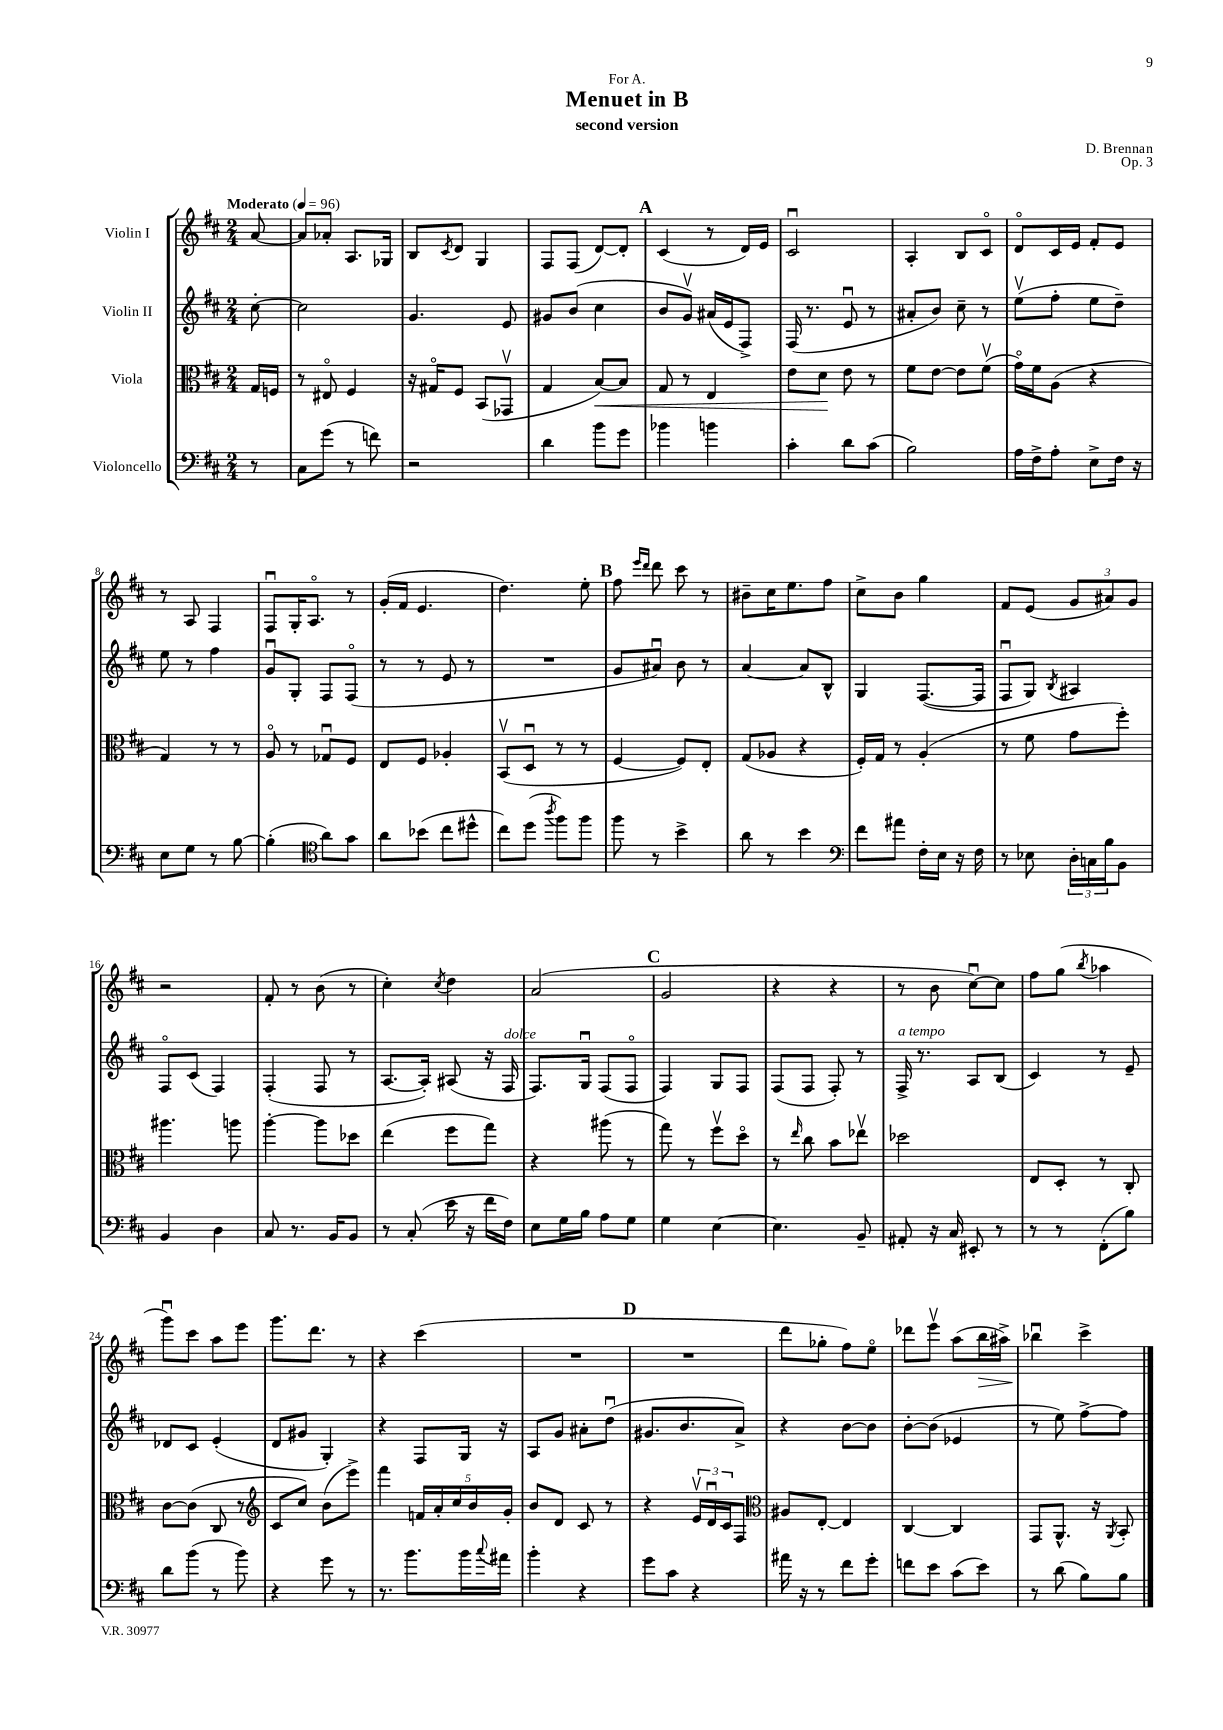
\header { title = "Menuet in B" composer = "D. Brennan" subtitle = "second version" dedication = "For A." opus = "Op. 3" }
<<
\new StaffGroup <<
\new Staff = "s0" \with { instrumentName = "Violin I" } {
    \clef treble \key d \major \numericTimeSignature \time 2/4 \partial 8 \tempo "Moderato" 4 = 96
    a'8~ |
    a'8 aes'8-. a8. ges16 |
    b8 \acciaccatura { cis'8 } d'8 g4 |
    fis8 fis8( d'8~) d'8-. |
    \mark \markup { \bold "A" } cis'4( r8 d'16) e'16 |
    cis'2\downbow |
    a4-. b8 cis'8\flageolet |
    d'8\flageolet cis'16 e'16 fis'8-. e'8 |
    r8 a8 fis4 |
    fis8\downbow g16-. a8.\flageolet r8 |
    g'16-.( fis'16 e'4. |
    d''4.) e''8-. |
    \mark \markup { \bold "B" } fis''8 \grace { e'''16 d'''16 } d'''8 cis'''8 r8 |
    bis'8-- cis''16 e''8. fis''8 |
    cis''8-> b'8 g''4 |
    fis'8 e'8( \tuplet 3/2 { g'8 ais'8) g'8 } |
    r2 |
    fis'8-. r8 b'8( r8 |
    cis''4-.) \acciaccatura { cis''8 } d''4 |
    a'2( |
    \mark \markup { \bold "C" } g'2 |
    r4 r4 |
    r8 b'8 cis''8~\downbow) cis''8 |
    fis''8 g''8( \acciaccatura { b''8 } aes''4 |
    g'''8\downbow) cis'''8 a''8 e'''8 |
    g'''8. d'''8. r8 |
    r4 cis'''4( |
    R2 |
    \mark \markup { \bold "D" } R2 |
    d'''8 ges''8-. fis''8) e''8\flageolet |
    des'''8 e'''8\upbow a''8( b''16\> ais''16->) |
    bes''4\downbow\! cis'''4-> \bar "|." |
}
\new Staff = "s1" \with { instrumentName = "Violin II" } {
    \clef treble \key d \major \numericTimeSignature \time 2/4 \partial 8
    cis''8~-. |
    cis''2 |
    g'4. e'8 |
    gis'8 b'8( cis''4 |
    \mark \markup { \bold "A" } b'8 g'8\upbow) ais'16( e'16 fis8->) |
    fis16( r8. e'8\downbow r8 |
    ais'8-. b'8) cis''8-- r8 |
    e''8\upbow( fis''8-. e''8 d''8--) |
    e''8 r8 fis''4 |
    g'8\downbow g8-. fis8 fis8\flageolet( |
    r8 r8 e'8 r8 |
    R2 |
    \mark \markup { \bold "B" } g'8 ais'8\downbow) b'8 r8 |
    a'4~ a'8 b8-^ |
    g4 fis8.~( fis16 |
    fis8\downbow g8) \acciaccatura { b8 } ais4 |
    fis8\flageolet cis'8( fis4) |
    fis4-.( fis8 r8 |
    a8.~ a16-.) ais8( r16 fis16^\markup { \italic "dolce" } |
    fis8.) g16\downbow fis8( fis8\flageolet |
    \mark \markup { \bold "C" } fis4) g8 fis8 |
    fis8( fis8 fis8-.) r8 |
    fis16->^\markup { \italic "a tempo" } r8. a8 b8( |
    cis'4) r8 e'8-- |
    des'8 cis'8 e'4-.( |
    d'8 gis'8 g4-.) |
    r4 fis8 g16 r16 |
    a8 g'8 ais'8-. d''8\downbow( |
    \mark \markup { \bold "D" } gis'8. b'8. a'8->) |
    r4 b'8~ b'8 |
    b'8~-. b'8( ees'4 |
    r8 e''8) fis''8~-> fis''8 \bar "|." |
}
\new Staff = "s2" \with { instrumentName = "Viola" } {
    \clef alto \key d \major \numericTimeSignature \time 2/4 \partial 8
    g16 f16 |
    r8 eis8\flageolet fis4 |
    r16 gis16\flageolet fis8 b,8( ges,8\upbow |
    g4 b8~\<) b8 |
    \mark \markup { \bold "A" } g8 r8 e4 |
    e'8 d'8\! e'8 r8 |
    fis'8 e'8~ e'8 fis'8\upbow( |
    g'16\flageolet) fis'16 a8( r4 |
    g4) r8 r8 |
    a8\flageolet r8 ges8\downbow fis8 |
    e8 fis8 aes4-. |
    b,8\upbow( d8\downbow r8 r8 |
    \mark \markup { \bold "B" } fis4~ fis8) e8-. |
    g8( aes8 r4 |
    fis16-.) g16 r8 a4-.( |
    r8 fis'8 g'8 fis''8-.) |
    ais''4. a''8 |
    a''4~-. a''8 des''8 |
    e''4( fis''8 g''8) |
    r4 ais''8( r8 |
    \mark \markup { \bold "C" } g''8) r8 fis''8\upbow d''8\flageolet |
    r8 \grace { e''16 } cis''8 b'8 ees''8\upbow |
    des''2 |
    e8 d8-. r8 cis8-. |
    cis'8~ cis'8( cis8 r8 |
    \clef treble cis'8 cis''8) b'8( e'''8->) |
    fis'''4 \tuplet 5/4 { f'16 a'16-. cis''16 b'16 g'16-. } |
    b'8 d'8 cis'8 r8 |
    \mark \markup { \bold "D" } r4 \tuplet 3/2 { e'16\upbow d'16\downbow cis'16 } fis8 |
    \clef alto ais8 e8~-. e4 |
    cis4~ cis4 |
    g,8 a,8.-^ r16 \acciaccatura { a,8 } b,8-. \bar "|." |
}
\new Staff = "s3" \with { instrumentName = "Violoncello" } {
    \clef bass \key d \major \numericTimeSignature \time 2/4 \partial 8
    r8 |
    cis8 g'8( r8 f'8) |
    r2 |
    d'4 b'8 g'8 |
    \mark \markup { \bold "A" } bes'4 b'4 |
    cis'4-. d'8 cis'8( |
    b2) |
    a16 fis16-> a8-. e8-> fis16 r16 |
    e8 g8 r8 b8~ |
    b4-.( \clef tenor a'8) g'8 |
    a'8 bes'8( cis''8 dis''8-^ |
    cis''8) d''8( \acciaccatura { a''8 } fis''8) fis''8 |
    \mark \markup { \bold "B" } fis''8 r8 b'4-> |
    a'8 r8 b'4 |
    \clef bass fis'8 ais'8 fis16-. e16 r16 fis16 |
    r8 ees8 \tuplet 3/2 { d16-. c16 b16 } b,8 |
    b,4 d4 |
    cis8 r8. b,16 b,8 |
    r8 cis8-.( e'16 r16 fis'16 fis16) |
    e8 g16 b16 a8 g8 |
    \mark \markup { \bold "C" } g4 e4~ |
    e4. b,8-- |
    ais,8-. r16 cis16 eis,8-. r8 |
    r8 r8 fis,8-.( b8) |
    d'8 b'8( r8 b'8) |
    r4 g'8 r8 |
    r8. b'8. b'16 \appoggiatura { cis''8 } ais'16 |
    b'4-. r4 |
    \mark \markup { \bold "D" } g'8 cis'8 r4 |
    ais'16 r16 r8 fis'8 g'8-. |
    f'8 e'8 cis'8( e'8) |
    r8 d'8( b8) b8 \bar "|." |
}
>>
>>
